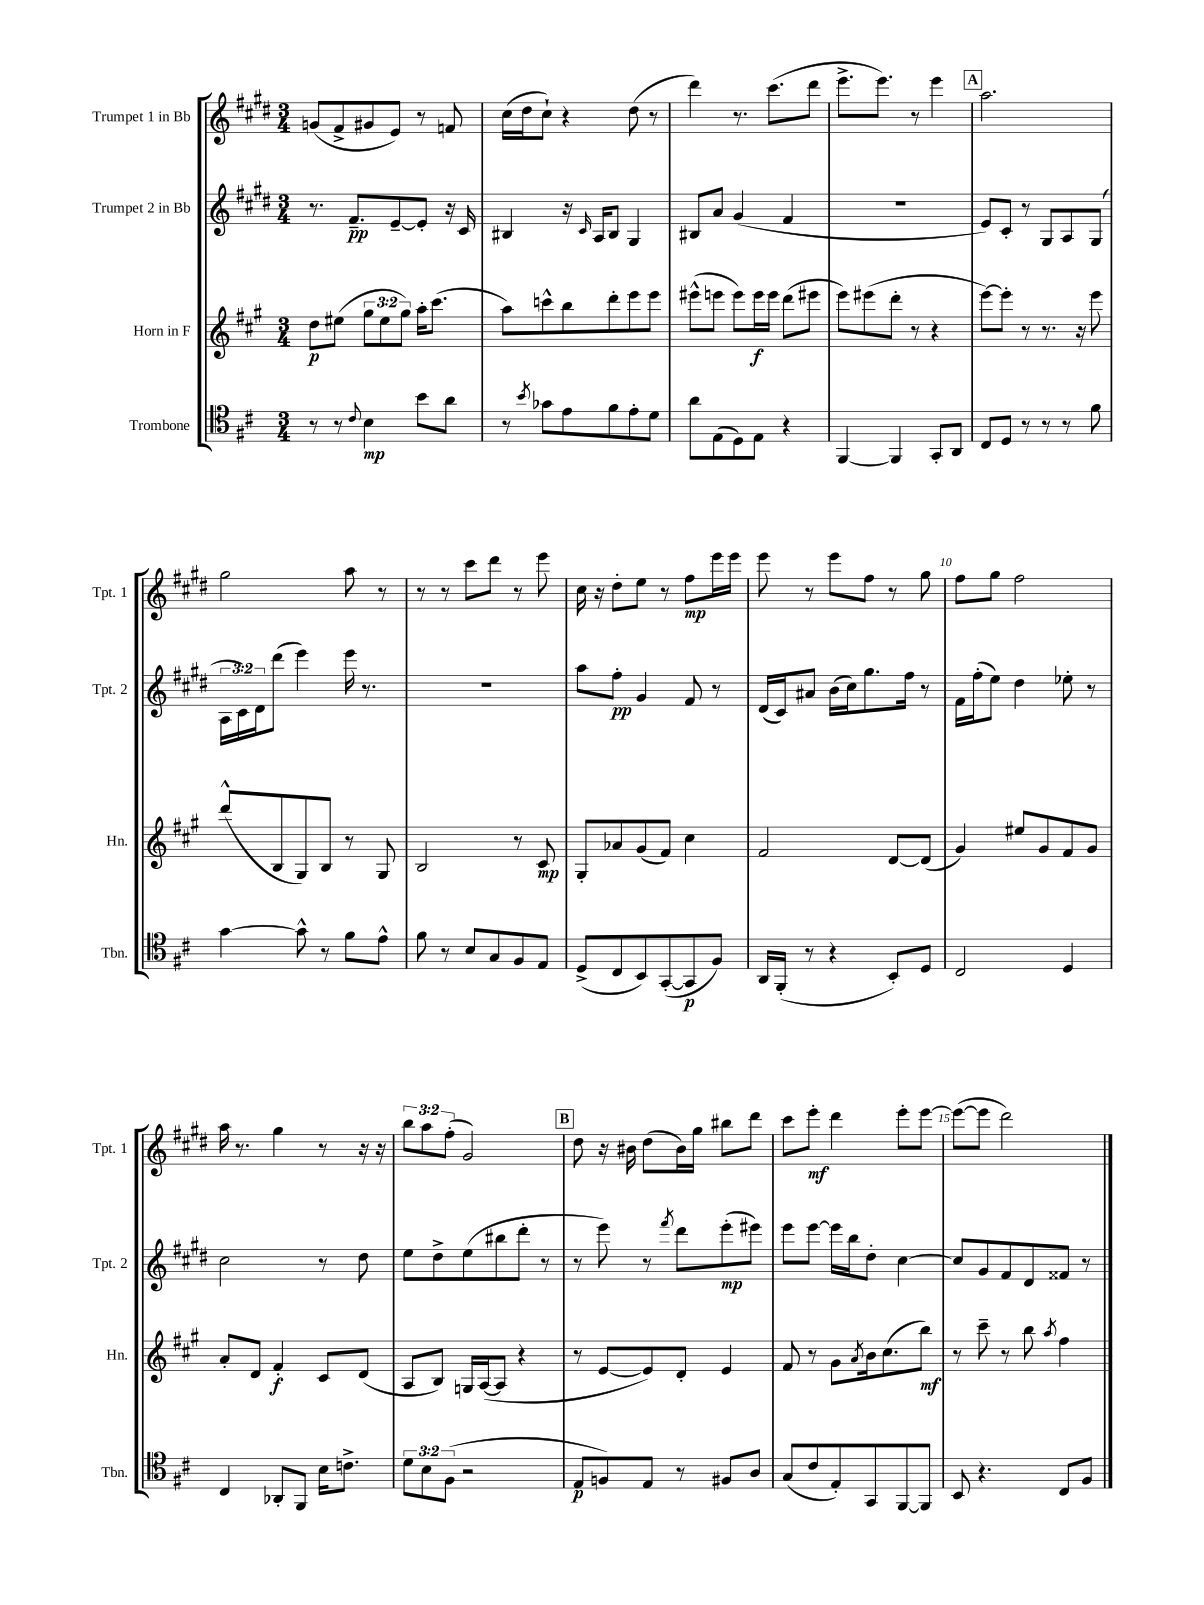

**kern	**dynam	**kern	**dynam	**kern	**dynam	**kern	**dynam
*part4	*part4	*part3	*part3	*part2	*part2	*part1	*part1
*staff4	*staff4	*staff3	*staff3	*staff2	*staff2	*staff1	*staff1
*I"Trombone	*	*I"Horn in F	*	*I"Trumpet 2 in Bb	*	*I"Trumpet 1 in Bb	*
*I'Tbn.	*	*I'Hn.	*	*I'Tpt. 2	*	*I'Tpt. 1	*
*clefC4	*	*clefG2	*	*clefG2	*	*clefG2	*
*k[f#c#]	*	*k[f#c#g#]	*	*k[f#c#g#d#]	*	*k[f#c#g#d#]	*
*M3/4	*	*M3/4	*	*M3/4	*	*M3/4	*
=1	=1	=1	=1	=1	=1	=1	=1
8r	.	8dd\L	p	8.r	.	(8gn/L	.
8r	.	(8ee#X\J	.	.	.	8f#^/	.
.	.	.	.	8.f#~/L	pp	.	.
8qqc#/	.	.	.	.	.	.	.
4B\	mp	12gg#\L	.	.	.	8g#X/	.
.	.	12ee#\	.	.	.	.	.
.	.	.	.	[8e~/	.	8e/J)	.
.	.	12gg#\J)	.	.	.	.	.
8b\L	.	16aa'\KL	.	8e'/J]	.	8r	.
.	.	(8.ccc#\J	.	.	.	.	.
8a\J	.	.	.	16r	.	8fn/	.
.	.	.	.	16c#/	.	.	.
=2	=2	=2	=2	=2	=2	=2	=2
8r	.	8aa\L)	.	4B#X/	.	(16cc#\LL	.
.	.	.	.	.	.	16dd#\J	.
8qb/	.	.	.	.	.	.	.
8g-X\L	.	8cccn^^\	.	.	.	8cc#`\J)	.
8e\	.	8bb\	.	16r	.	4r	.
.	.	.	.	16qqc#/	.	.	.
.	.	.	.	16A/KL	.	.	.
8f#\	.	8ddd'\	.	8B#/J	.	.	.
8e'\	.	8eee\	.	4G#/	.	(8dd#\	.
8d\J	.	8eee\J	.	.	.	8r	.
=3	=3	=3	=3	=3	=3	=3	=3
8a\L	.	(8eee#X^^\L	.	8B#X/L	.	4ddd#\)	.
(8E\	.	8eeen\J	.	8a/J	.	.	.
8D\)	.	8eee\L)	.	(4g#/	.	8.r	.
8E\J	.	16eee\L	f	.	.	.	.
.	.	16eee\JJ	.	.	.	(8.ccc#\L	.
4r	.	(8ddd\L	.	4f#/	.	.	.
.	.	8eee#X\J	.	.	.	8ddd#\J	.
=4	=4	=4	=4	=4	=4	=4	=4
[4FF#/	.	8eee\L)	.	2.r	.	8.eee^\L	.
.	.	(8eee#X\	.	.	.	.	.
.	.	.	.	.	.	8.eee\J)	.
4FF#/]	.	8ddd'\J	.	.	.	.	.
.	.	8r	.	.	.	8r	.
8GG'/L	.	4r	.	.	.	4eee\	.
8AA/J	.	.	.	.	.	.	.
!!LO:REH:place=s1:t=A
=5	=5	=5	=5	=5	=5	=5	=5
8C#/L	.	[8eee\L)	.	8e/L)	.	2.aa\	.
8D/J	.	8eee'\J]	.	8c#'/J	.	.	.
8r	.	8r	.	8r	.	.	.
8r	.	8.r	.	8G#/L	.	.	.
8r	.	.	.	8A/	.	.	.
.	.	16r	.	.	.	.	.
8f#\	.	8eee\	.	(8G#/J	.	.	.
!!LO:LB:g=z
=6	=6	=6	=6	=6	=6	=6	=6
[4g\	.	(8ddd^^/L	.	24A\LL	.	2gg#\	.
.	.	.	.	24c#\)	.	.	.
.	.	.	.	24d#\J	.	.	.
.	.	8B/	.	(8ddd#\J	.	.	.
8g^^\]	.	8G#/)	.	4eee\)	.	.	.
8r	.	8B/J	.	.	.	.	.
8f#\L	.	8r	.	16eee\	.	8aa\	.
.	.	.	.	8.r	.	.	.
8e^^\J	.	8G#/	.	.	.	8r	.
=7	=7	=7	=7	=7	=7	=7	=7
8f#\	.	2B/	.	2.r	.	8r	.
8r	.	.	.	.	.	8r	.
8B/L	.	.	.	.	.	8ccc#\L	.
8G/	.	.	.	.	.	8ddd#\J	.
8F#/	.	8r	.	.	.	8r	.
8E/J	.	8c#/	mp	.	.	8eee\	.
=8	=8	=8	=8	=8	=8	=8	=8
(8D^/L	.	8G#'/L	.	8aa\L	.	16cc#\	.
.	.	.	.	.	.	16r	.
8C#/	.	8a-X/	.	8ff#'\J	pp	8dd#'\L	.
8BB/)	.	(8g#/	.	4g#/	.	8ee\J	.
([8GG'/	.	8f#/J)	.	.	.	8r	.
8GG/]	p	4cc#\	.	8f#/	.	8ff#\L	mp
8F#/J)	.	.	.	8r	.	16eee\L	.
.	.	.	.	.	.	16eee\JJ	.
=9	=9	=9	=9	=9	=9	=9	=9
16AA/LL	.	2f#/	.	(16d#/LL	.	8eee\	.
(16FF#'/JJ	.	.	.	16c#/J)	.	.	.
8r	.	.	.	8a#X/J	.	8r	.
4r	.	.	.	(16b\LL	.	8eee\L	.
.	.	.	.	16cc#\J)	.	.	.
.	.	.	.	8.gg#\	.	8ff#\J	.
8BB'/L)	.	[8d/L	.	.	.	8r	.
.	.	.	.	16ff#\Jk	.	.	.
8D/J	.	(8d/J]	.	8r	.	8gg#\	.
=10	=10	=10	=10	=10	=10	=10	=10
2C#/	.	4g#/)	.	16f#\LL	.	8ff#\L	.
.	.	.	.	(16ff#'\J	.	.	.
.	.	.	.	8ee\J)	.	8gg#\J	.
.	.	8ee#X/L	.	4dd#\	.	2ff#\	.
.	.	8g#/	.	.	.	.	.
4D/	.	8f#/	.	8ee-X'\	.	.	.
.	.	8g#/J	.	8r	.	.	.
!!LO:LB:g=z
=11	=11	=11	=11	=11	=11	=11	=11
4C#/	.	8a'/L	.	2cc#\	.	16aa\	.
.	.	.	.	.	.	8.r	.
.	.	8d/J	.	.	.	.	.
8AA-X'/L	.	4f#'/	f	.	.	4gg#\	.
8FF#/J	.	.	.	.	.	.	.
16B\KL	.	8c#/L	.	8r	.	8r	.
8.cn^\J	.	.	.	.	.	.	.
.	.	(8d/J	.	8dd#\	.	16r	.
.	.	.	.	.	.	16r	.
=12	=12	=12	=12	=12	=12	=12	=12
12d\L	.	8A/L	.	8ee\L	.	12bb\L	.
12B\	.	.	.	.	.	12aa\	.
.	.	8B/J)	.	8dd#^\	.	.	.
(12F#\J	.	.	.	.	.	(12ff#'\J	.
2r	.	16Gn/LL	.	(8ee\	.	2g#/)	.
.	.	([16A/J	.	.	.	.	.
.	.	8A/J]	.	8bb#X\	.	.	.
.	.	4r	.	8ddd#'\J	.	.	.
.	.	.	.	8r	.	.	.
!!LO:REH:place=s1:t=B
=13	=13	=13	=13	=13	=13	=13	=13
8E/L	p	8r	.	8r	.	8dd#\	.
8Fn/)	.	[8e/L	.	8eee\)	.	16r	.
.	.	.	.	.	.	16b#X\	.
8E/J	.	8e/])	.	8r	.	(8dd#\L	.
.	.	.	.	8qfff#/	.	.	.
8r	.	8d'/J	.	8ddd#\L	.	16b#\L)	.
.	.	.	.	.	.	16gg#\JJ	.
8F#X/L	.	4e/	.	(8eee'\	mp	8bb#X\L	.
8A/J	.	.	.	8eee#X\J)	.	8ddd#\J	.
=14	=14	=14	=14	=14	=14	=14	=14
(8G/L	.	8f#/	.	8eee\L	.	8ccc#\L	.
8c#/	.	8r	.	[8eee\J	.	8eee'\J	mf
8E'/)	.	8g#\L	.	16eee\LL]	.	4ddd#\	.
.	.	.	.	16bb\J	.	.	.
.	.	8qa/	.	.	.	.	.
8GG/	.	16b\k	.	8dd#'\J	.	.	.
.	.	(8.cc#\	.	.	.	.	.
[8FF#/	.	.	.	[4cc#\	.	8eee'\L	.
8FF#/J]	.	8bb\J)	mf	.	.	[8eee\J	.
=15	=15	=15	=15	=15	=15	=15	=15
8BB/	.	8r	.	8cc#/L]	.	(8eee\L_	.
4.r	.	8ccc#~\	.	8g#/	.	8eee\J]	.
.	.	8r	.	8f#/	.	2ddd#\)	.
.	.	8bb\	.	8d#/	.	.	.
.	.	8qaa/	.	.	.	.	.
8C#/L	.	4ff#\	.	8f##X/J	.	.	.
8F#/J	.	.	.	8r	.	.	.
==	==	==	==	==	==	==	==
*-	*-	*-	*-	*-	*-	*-	*-
